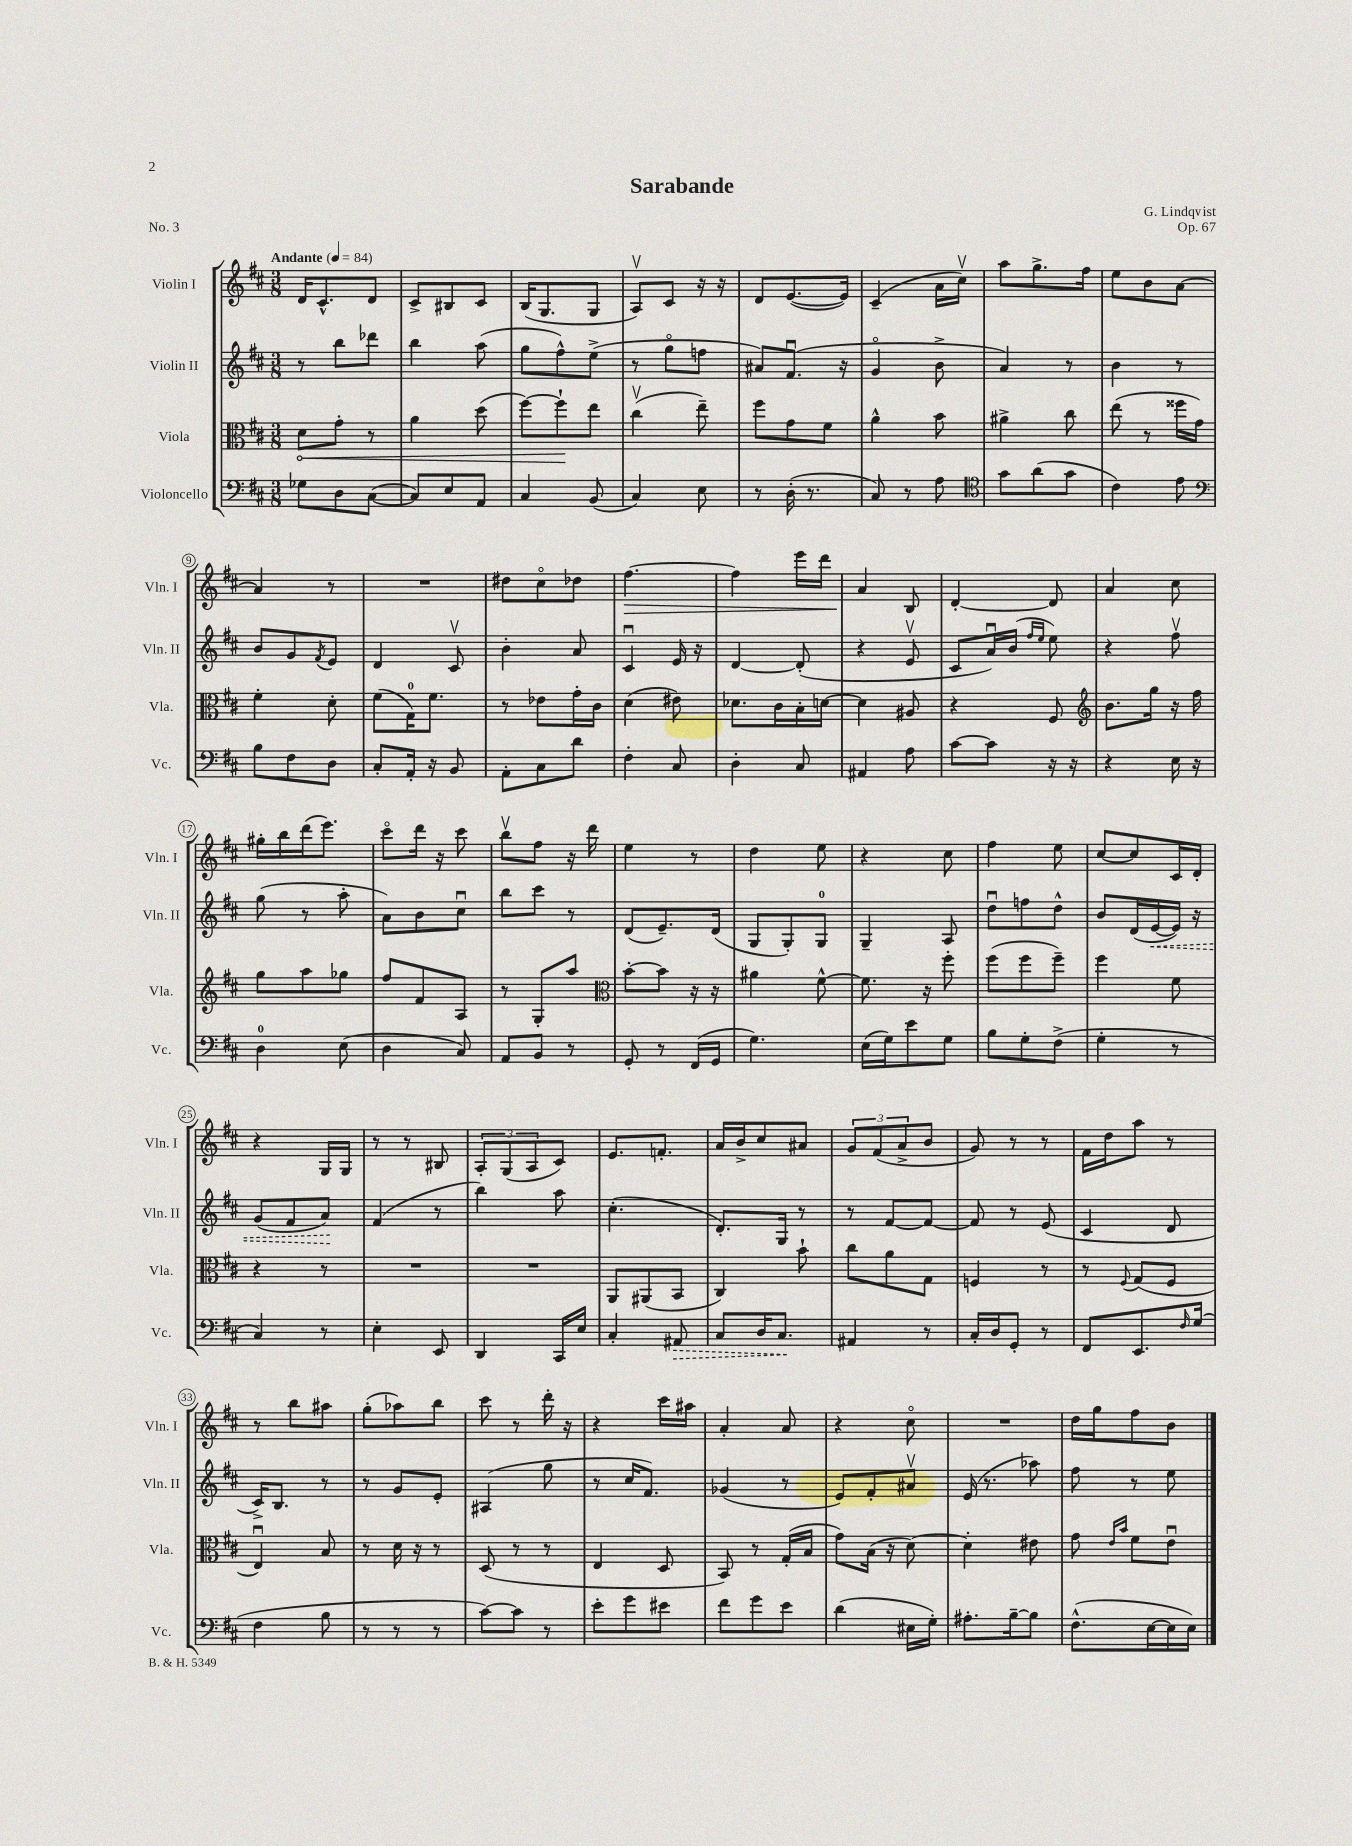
\header { title = "Sarabande" composer = "G. Lindqvist" opus = "Op. 67" piece = "No. 3" }
<<
\new StaffGroup <<
\new Staff = "s0" \with { instrumentName = "Violin I" shortInstrumentName = "Vln. I" } {
    \clef treble \key d \major \numericTimeSignature \time 3/8 \tempo "Andante" 4 = 84
    d'16 cis'8.-^ d'8 |
    cis'8-> bis8 cis'8 |
    b16( g8. g8 |
    a8\upbow) cis'8 r16 r16 |
    d'8 e'8.~( e'16) |
    cis'4--( a'16 cis''16\upbow) |
    a''8 g''8.-> fis''16 |
    e''8 b'8 a'8~ |
    a'4 r8 |
    R4. |
    dis''8 cis''8\flageolet des''8 |
    fis''4.~\> |
    fis''4 e'''16 d'''16 |
    a'4\! b8 |
    d'4~-. d'8 |
    a'4 cis''8 |
    gis''16-. b''16 d'''16( e'''8.) |
    cis'''8\flageolet d'''16 r16 cis'''8 |
    b''8\upbow fis''8 r16 d'''16 |
    e''4 r8 |
    d''4 e''8 |
    r4 cis''8 |
    fis''4 e''8 |
    cis''8~ cis''8 cis'16 d'16-. |
    r4 g16 g16 |
    r8 r8 bis8 |
    \tuplet 3/2 { a8-. g8( a8 } cis'8) |
    e'8. f'8.-. |
    a'16 b'16-> cis''8 ais'8 |
    \tuplet 3/2 { g'8 fis'8( a'8-> } b'8 |
    g'8) r8 r8 |
    fis'16 d''16 a''8 r8 |
    r8 b''8 ais''8 |
    g''8-.( aes''8) b''8 |
    cis'''8 r8 d'''16-. r16 |
    r4 cis'''16 ais''16 |
    a'4-. a'8 |
    r4 cis''8\flageolet |
    R4. |
    d''16 g''16 fis''8 b'8 \bar "|." |
}
\new Staff = "s1" \with { instrumentName = "Violin II" shortInstrumentName = "Vln. II" } {
    \clef treble \key d \major \numericTimeSignature \time 3/8
    r8 b''8 des'''8 |
    b''4 a''8( |
    g''8 fis''8-^) e''8->( |
    r8 g''8\flageolet f''8 |
    ais'8) fis'8.\downbow( r16 |
    g'4\flageolet b'8-> |
    a'4) r8 |
    b'4 r8 |
    b'8 g'8 \acciaccatura { fis'8 } e'8 |
    d'4 cis'8\upbow |
    b'4-. a'8 |
    cis'4\downbow e'16 r16 |
    d'4~ d'8-.( |
    r4 e'8\upbow |
    cis'8 a'16\downbow) b'16( \grace { fis''16 e''16 } e''8) |
    r4 fis''8\upbow |
    g''8( r8 a''8-. |
    a'8) b'8 cis''8\downbow |
    b''8 cis'''8 r8 |
    d'8( e'8.--) d'16( |
    g8 g8-.) g8-0 |
    g4-- a8 |
    d''8\downbow f''8 d''8-^ |
    b'8 d'16( \once \override Hairpin.style = #'dashed-line e'16~\< e'16) r16 |
    g'8( fis'8 a'8\!) |
    fis'4( r8 |
    b''4) a''8 |
    cis''4.-.( |
    d'8.-.) g16 r8 |
    r8 fis'8~ fis'8~ |
    fis'8 r8 e'8( |
    cis'4 d'8 |
    cis'16->) b8. r8 |
    r8 g'8 e'8-. |
    ais4( g''8 |
    r8 cis''16 fis'8.) |
    ges'4( r8 |
    e'8) fis'8-. ais'8\upbow |
    e'16( r8. aes''8) |
    fis''8 r8 e''8 \bar "|." |
}
\new Staff = "s2" \with { instrumentName = "Viola" shortInstrumentName = "Vla." } {
    \clef alto \key d \major \numericTimeSignature \time 3/8
    \once \override Hairpin.circled-tip = ##t d'8\< g'8-. r8 |
    a'4 d''8( |
    fis''8~) fis''8-!\! e''8 |
    cis''4\upbow( e''8--) |
    fis''8 g'8 fis'8 |
    a'4-^ b'8 |
    ais'4-> cis''8 |
    e''8( r8 fisis''16 g'16) |
    fis'4-. d'8-. |
    fis'8( g16-0) fis'8. |
    r8 ees'8 g'16-. cis'16 |
    d'4( eis'8) |
    des'8. cis'16 b16-. d'16~ |
    d'4 ais8 |
    r4 fis8 |
    \clef treble b'8. g''16 r16 fis''16 |
    g''8 a''8 ges''8 |
    fis''8 fis'8 a8 |
    r8 g8-. a''8 |
    \clef alto b'8~-. b'8 r16 r16 |
    ais'4 fis'8~-^ |
    fis'8. r16 fis''8-. |
    fis''8( fis''8 fis''8--) |
    fis''4 fis'8 |
    r4 r8 |
    R4. |
    R4. |
    a,8 ais,8( b,8 |
    cis4) b'8-! |
    cis''8 a'8 g8 |
    f4 r8 |
    r8 \appoggiatura { fis8 } g8( fis8 |
    e4\downbow) b8 |
    r8 d'16 r16 r8 |
    d8( r8 r8 |
    e4 d8 |
    b,8) r8 g16-.( b16 |
    g'8) b16( r16 d'8~) |
    d'4-. eis'8 |
    g'8 \grace { e'16 b'16 } fis'8 e'8\downbow \bar "|." |
}
\new Staff = "s3" \with { instrumentName = "Violoncello" shortInstrumentName = "Vc." } {
    \clef bass \key d \major \numericTimeSignature \time 3/8
    ges8 d8 cis8~( |
    cis8) e8 a,8 |
    cis4 b,8( |
    cis4) e8 |
    r8 d16-.( r8. |
    cis8) r8 a8 |
    \clef tenor g'8 a'8( g'8 |
    cis'4) e'8 |
    \clef bass b8 fis8 d8 |
    cis8-. a,16-. r16 b,8 |
    a,8-. cis8 d'8 |
    fis4-. cis8 |
    d4-. cis8 |
    ais,4 a8 |
    cis'8~ cis'8 r16 r16 |
    r4 e16 r16 |
    d4-0 e8( |
    d4 cis8) |
    a,8 b,8 r8 |
    g,8-. r8 fis,16( g,16 |
    g4.) |
    e16( g16) e'8 g8 |
    b8 g8-. fis8->( |
    g4-. r8 |
    cis4) r8 |
    e4-. e,8 |
    d,4 cis,16 e16 |
    cis4-. \once \override Hairpin.style = #'dashed-line ais,8\> |
    cis8 d16 cis8.\! |
    ais,4 r8 |
    cis16-. d16 g,8-. r8 |
    fis,8 e,8. \grace { fis16 } g16( |
    fis4 b8 |
    r8 r8 r8 |
    cis'8~) cis'8 r8 |
    e'8-. g'8 eis'8 |
    fis'8 g'8 e'8 |
    d'4( eis16 g16-.) |
    ais8.-. b16~-- b8 |
    fis8.-^( e16~ e16 e16) \bar "|." |
}
>>
>>
\layout { \context { \Score \override BarNumber.stencil = #(make-stencil-circler 0.1 0.3 ly:text-interface::print) } }
